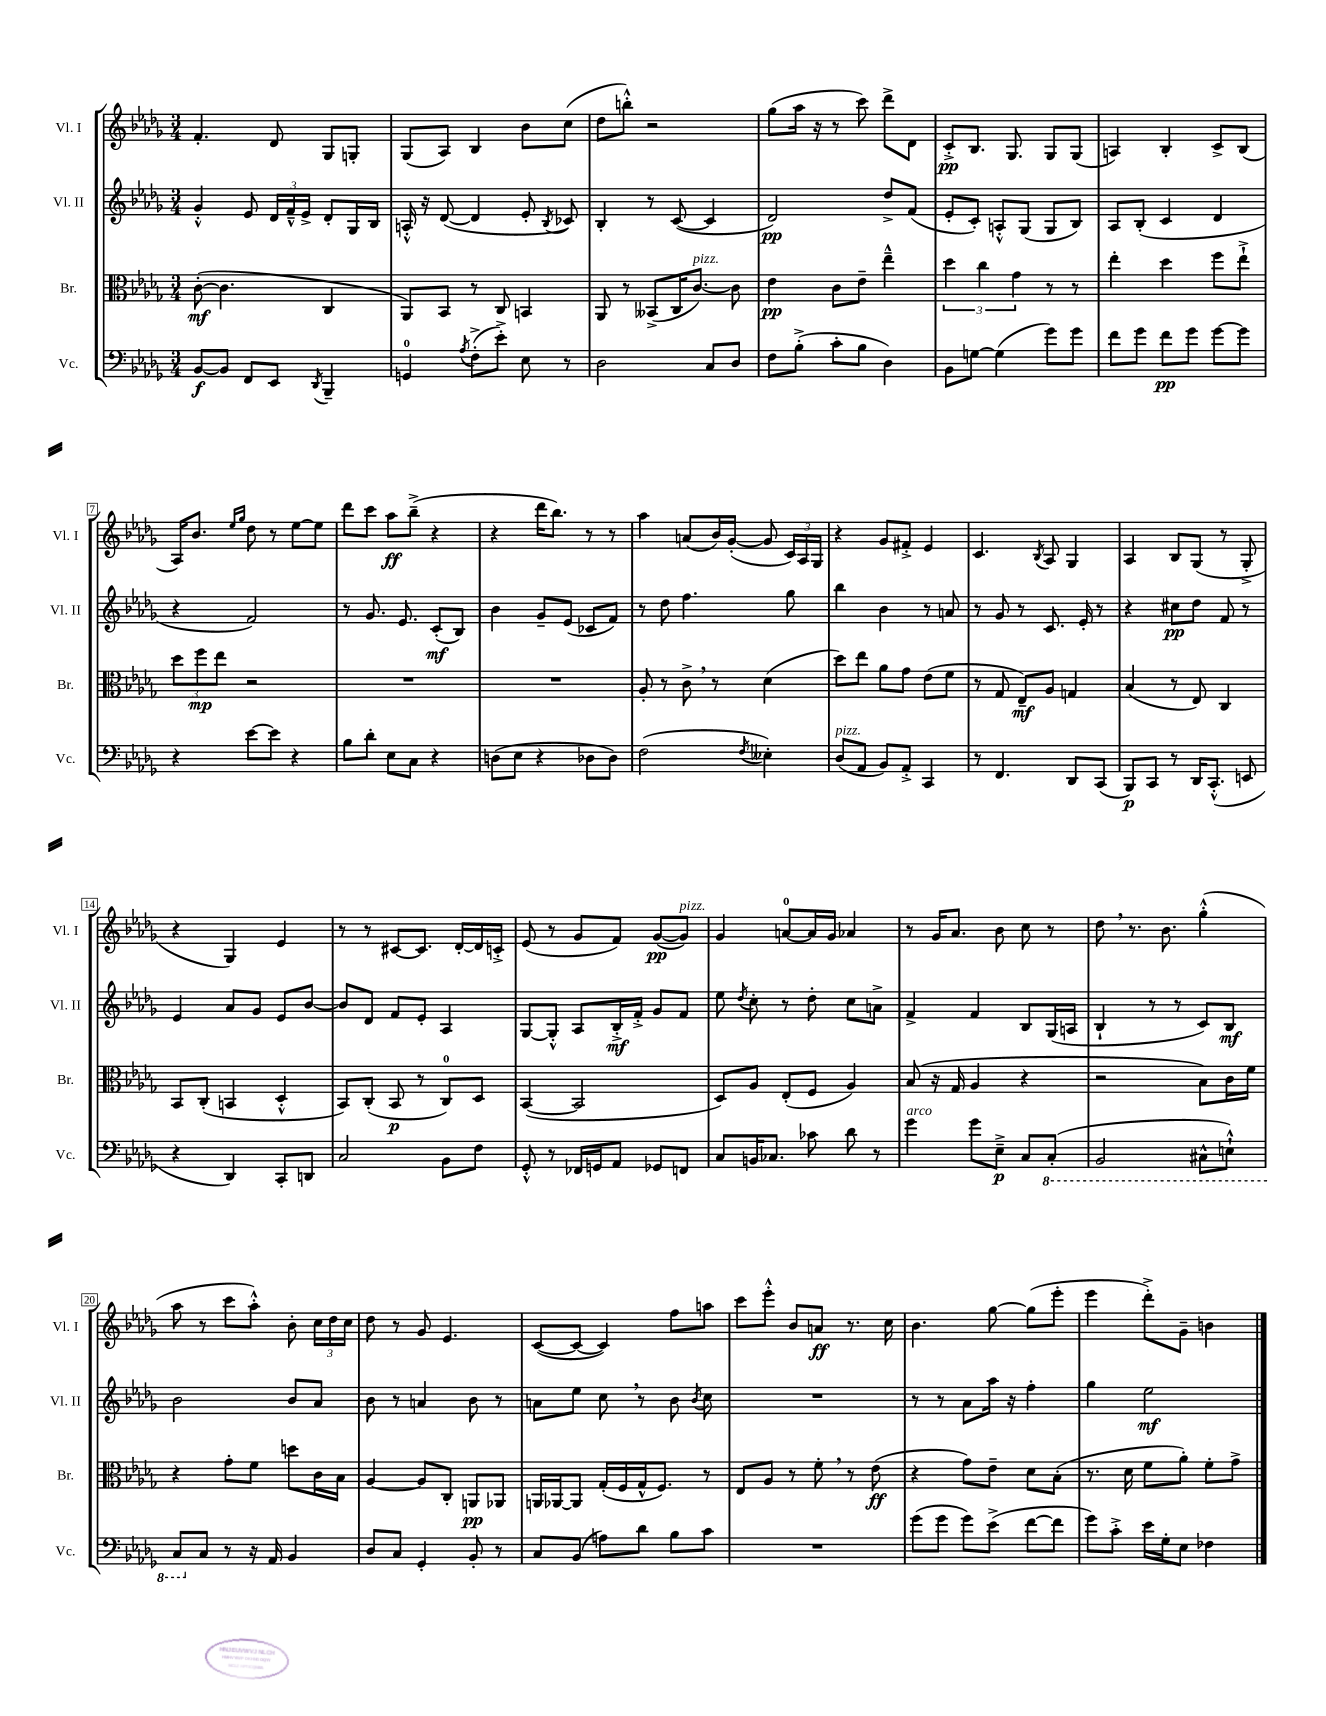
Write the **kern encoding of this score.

**kern	**kern	**kern	**kern
*staff4	*staff3	*staff2	*staff1
*clefF4	*clefC3	*clefG2	*clefG2
*k[b-e-a-d-g-]	*k[b-e-a-d-g-]	*k[b-e-a-d-g-]	*k[b-e-a-d-g-]
*M3/4	*M3/4	*M3/4	*M3/4
[8BB-/L	([8c'\	4g-'^^/	4.f'/
8BB-/]J	4.c\]	.	.
8FF/L	.	8e-/	.
8EE-/J	.	24d-/LL	8d-/
.	.	24f~^^/	.
.	.	24e-^/JJ	.
8qDD-/	.	.	.
4BBB-~/	4C/	8d-'/L	8G-/L
.	.	16G-/L	8G'/J
.	.	16B-/JJ	.
=	=	=	=
4GG/	8AA-/L)	16A'^^/	(8G-/L
.	.	16r	.
.	8BB-/J	([8d-/	8A-/J)
8qA-/	.	.	.
(8F'^\L	8r	4d-/]	4B-/
8e-'^\J)	8C/	.	.
8E-\	4BB/	8e-'/	8b-\L
.	.	8qB-/	.
8r	.	8c-/)	(8cc\J
=	=	=	=
2D-\	8AA-/	4B-'/	8dd-\L
.	8r	.	8bb'^^\J)
.	(8BB--^/L	8r	2r
.	16C/K	([8c/	.
.	[8.c/J)	.	.
8C/L	.	4c/]	.
8D-/J	8c\]	.	.
=	=	=	=
8F\L	4e-\	2d-/)	(8gg-\L
(8B-'^\J	.	.	16aa-\Jk
.	.	.	16r
8c'\L	8c\L	.	8r
8B-\J	8e-~\J	.	8ccc\)
4D-\)	4ee-~^^\	8dd-^/L	8ddd-^\L
.	.	(8f/J	8d-\J
=	=	=	=
8BB-\L	6dd-\	8e-'/L	8c'^/L
[8G\J	.	8c'/J)	8.B-/J
.	6cc\	.	.
(4G\]	.	8A'^^/L	.
.	.	.	8.G-/
.	6g-\	.	.
.	.	(8G-/J	.
8g-\L)	8r	8G-/L	8G-/L
8g-\J	8r	8B-/J)	(8G-/J
=	=	=	=
8f\L	4ee-'\	8A-/L	4A/)
8g-\J	.	(8B-'/J	.
8f\L	4dd-\	4c/	4B-'/
8g-\J	.	.	.
[8g-\L	8ff\L	4d-/	8c^/L
8g-\]J	8ee-`^\J	.	(8B-/J
=	=	=	=
4r	12dd-\L	4r	16A-/LK)
.	.	.	8.b-/J
.	12ff\	.	.
.	12ee-\J	.	.
.	.	.	16qqee-/LL
.	.	.	16qqgg-/JJ
[8e-\L	2r	2f/)	8dd-\
8e-\]J	.	.	8r
4r	.	.	[8ee-\L
.	.	.	8ee-\]J
=	=	=	=
8B-\L	2.r	8r	8ddd-\L
8d-'\J	.	8.g-/	8ccc\J
8E-\L	.	.	8aa-\L
.	.	8.e-/	.
8C\J	.	.	(8bb-~^\J
4r	.	(8c'/L	4r
.	.	8B-/J)	.
=	=	=	=
(8D\L	2.r	4b-\	4r
8E-\J	.	.	.
4r	.	8g-~/L	16ddd-\LK
.	.	.	8.bb-\J)
.	.	(8e-/J	.
8D-\L	.	8c-/L	8r
8D-\J)	.	8f/J)	8r
=	=	=	=
(2F\	8A-'/	8r	4aa-\
.	8r	8dd-\	.
.	8c^\	4.ff\	(8a/L
.	8r	.	16b-/L)
.	.	.	([16g-'/JJ
8qF/	.	.	.
4E--'\)	(4d-\	.	8g-/]
.	.	8gg-\	24c/LL)
.	.	.	24A-/
.	.	.	24G-/JJ
=	=	=	=
(8D-/L	8dd-\L)	4bb-\	4r
8AA-/J	8ee-\J	.	.
8BB-/L)	8a-\L	4b-\	8g-/L
8AA-'^/J	8g-\J	.	8f#'^/J
4CC/	(8e-\L	8r	4e-/
.	8f\J	8a/	.
=	=	=	=
8r	8r	8r	4.c/
4.FF/	8G-/	8g-/	.
.	8E-~/L)	8r	.
.	.	.	8qB-/
.	8A-/J	8.c/	8A-/
8DD-/L	4G/	.	4G-/
.	.	16e-'/	.
(8CC/J	.	8r	.
=	=	=	=
8BBB-/L)	(4B-/	4r	4A-/
8CC/J	.	.	.
8r	8r	8cc#\L	8B-/L
16DD-/LK	8E-/)	8dd-\J	(8G-/J
(8.CC'^^/J	.	.	.
.	4C/	8f/	8r
8EE/	.	8r	8G-'^/
=	=	=	=
4r	8BB-/L	4e-/	4r
.	(8C'/J	.	.
4DD-/)	4BB/	8a-/L	4G-/)
.	.	8g-/J	.
8CC'/L	4D-'^^/	8e-/L	4e-/
8DD/J	.	[8b-/J	.
=	=	=	=
2C/	8BB-/L)	8b-/]L	8r
.	(8C'/J	8d-/J	8r
.	8BB-/	8f/L	[8c#/L
.	8r	8e-'/J	8.c#/]J
8BB-\L	8C/L)	4A-/	.
.	.	.	[16d-'/LL
8F\J	8D-/J	.	16d-/]
.	.	.	16c'^/JJ
=	=	=	=
8GG-'^^/	([4BB-/	[8G-/L	(8e-/
8r	.	8G-'^^/]J	8r
16FF-/LL	2BB-/]	8A-/L	8g-/L
16GG/J	.	.	.
8AA-/J	.	16B-'^/L	8f/J)
.	.	16f'^/JJ	.
8GG-/L	.	8g-/L	([8g-/L
8FF/J	.	8f/J	8g-/]J)
=	=	=	=
8C/L	8D-/L)	8ee-\	4g-/
.	.	8qdd-/	.
16BB/K	8A-/J	8cc'\	.
8.C-/J	.	.	.
.	(8E-'/L	8r	[8a/L
8c-\	8F/J	8dd-'\	16a/]L
.	.	.	16g-/JJ
8d-\	4A-/)	8cc\L	4a-/
8r	.	8a^\J	.
=	=	=	=
4g-\	(8B-/	4f^/	8r
.	16r	.	16g-/LK
.	16G-/	.	8.a-/J
8g-\L	4A-/	4f/	.
8E-~^\J	.	.	8b-\
8C/L	4r	8B-/L	8cc\
(8CC'/J	.	(16G-/L	8r
.	.	16A/JJ	.
=	=	=	=
2BBB-/	2r	4B-`/	8dd-\
.	.	.	8.r
.	.	8r	.
.	.	.	8.b-\
.	.	8r	.
8CC#^^\L	8B-\L)	8c/L)	(4gg-'^^\
8EE`^^\J)	16c\L	8B-/J	.
.	16f\JJ	.	.
=	=	=	=
8CC/L	4r	2b-\	8aa-\
8C/J	.	.	8r
8r	8g-'\L	.	8ccc\L
16r	8f\J	.	8aa-'^^\J)
16AA-/	.	.	.
4BB-/	8dd\L	8b-/L	8b-'\
.	16c\L	8a-/J	24cc\LL
.	.	.	24dd-\
.	16B-\JJ	.	.
.	.	.	24cc\JJ
=	=	=	=
8D-/L	[4A-/	8b-\	8dd-\
8C/J	.	8r	8r
4GG-'/	8A-/]L	4a/	8g-/
.	8C'/J	.	4.e-/
8BB-'/	8AA/L	8b-\	.
8r	8AA-/J	8r	.
=	=	=	=
8C/L	16AA/LL	8a\L	([8c/L
.	[16AA-/J	.	.
(8BB-/J	8AA-/]J	8ee-\J	8c/_J
8A\L)	(16G-'/LL	8cc\	4c/])
.	16F/	.	.
8d-\J	16G-^^/J	8r	.
.	8.F/J)	.	.
8B-\L	.	8b-\	8ff\L
.	.	8qb-/	.
8c\J	8r	8cc\	8aa\J
=	=	=	=
2.r	8E-/L	2.r	8ccc\L
.	8A-/J	.	8eee-'^^\J
.	8r	.	8b-/L
.	8f'\	.	8a/J
.	8r	.	8.r
.	(8e-\	.	.
.	.	.	16cc\
=	=	=	=
(8g-\L	4r	8r	4.b-\
8g-\J	.	8r	.
8g-\L)	8g-\L)	8a-\L	.
(8e-^\J	8e-~\J	16aa-\Jk	[8gg-\
.	.	16r	.
[8f\L	8d-\L	4ff'\	(8gg-\]L
8f\]J	(8B-'\J	.	8eee-'\J
=	=	=	=
8g-\L)	8.r	4gg-\	4eee-\
8c'^\J	.	.	.
.	16d-\	.	.
16e-\LL	8f\L	2ee-\	8ddd-'^\L)
16G-'\J	.	.	.
8E-\J	8a-'\J)	.	8g-~\J
4F-\	8f'\L	.	4b\
.	8g-^\J	.	.
==	==	==	==
*-	*-	*-	*-
